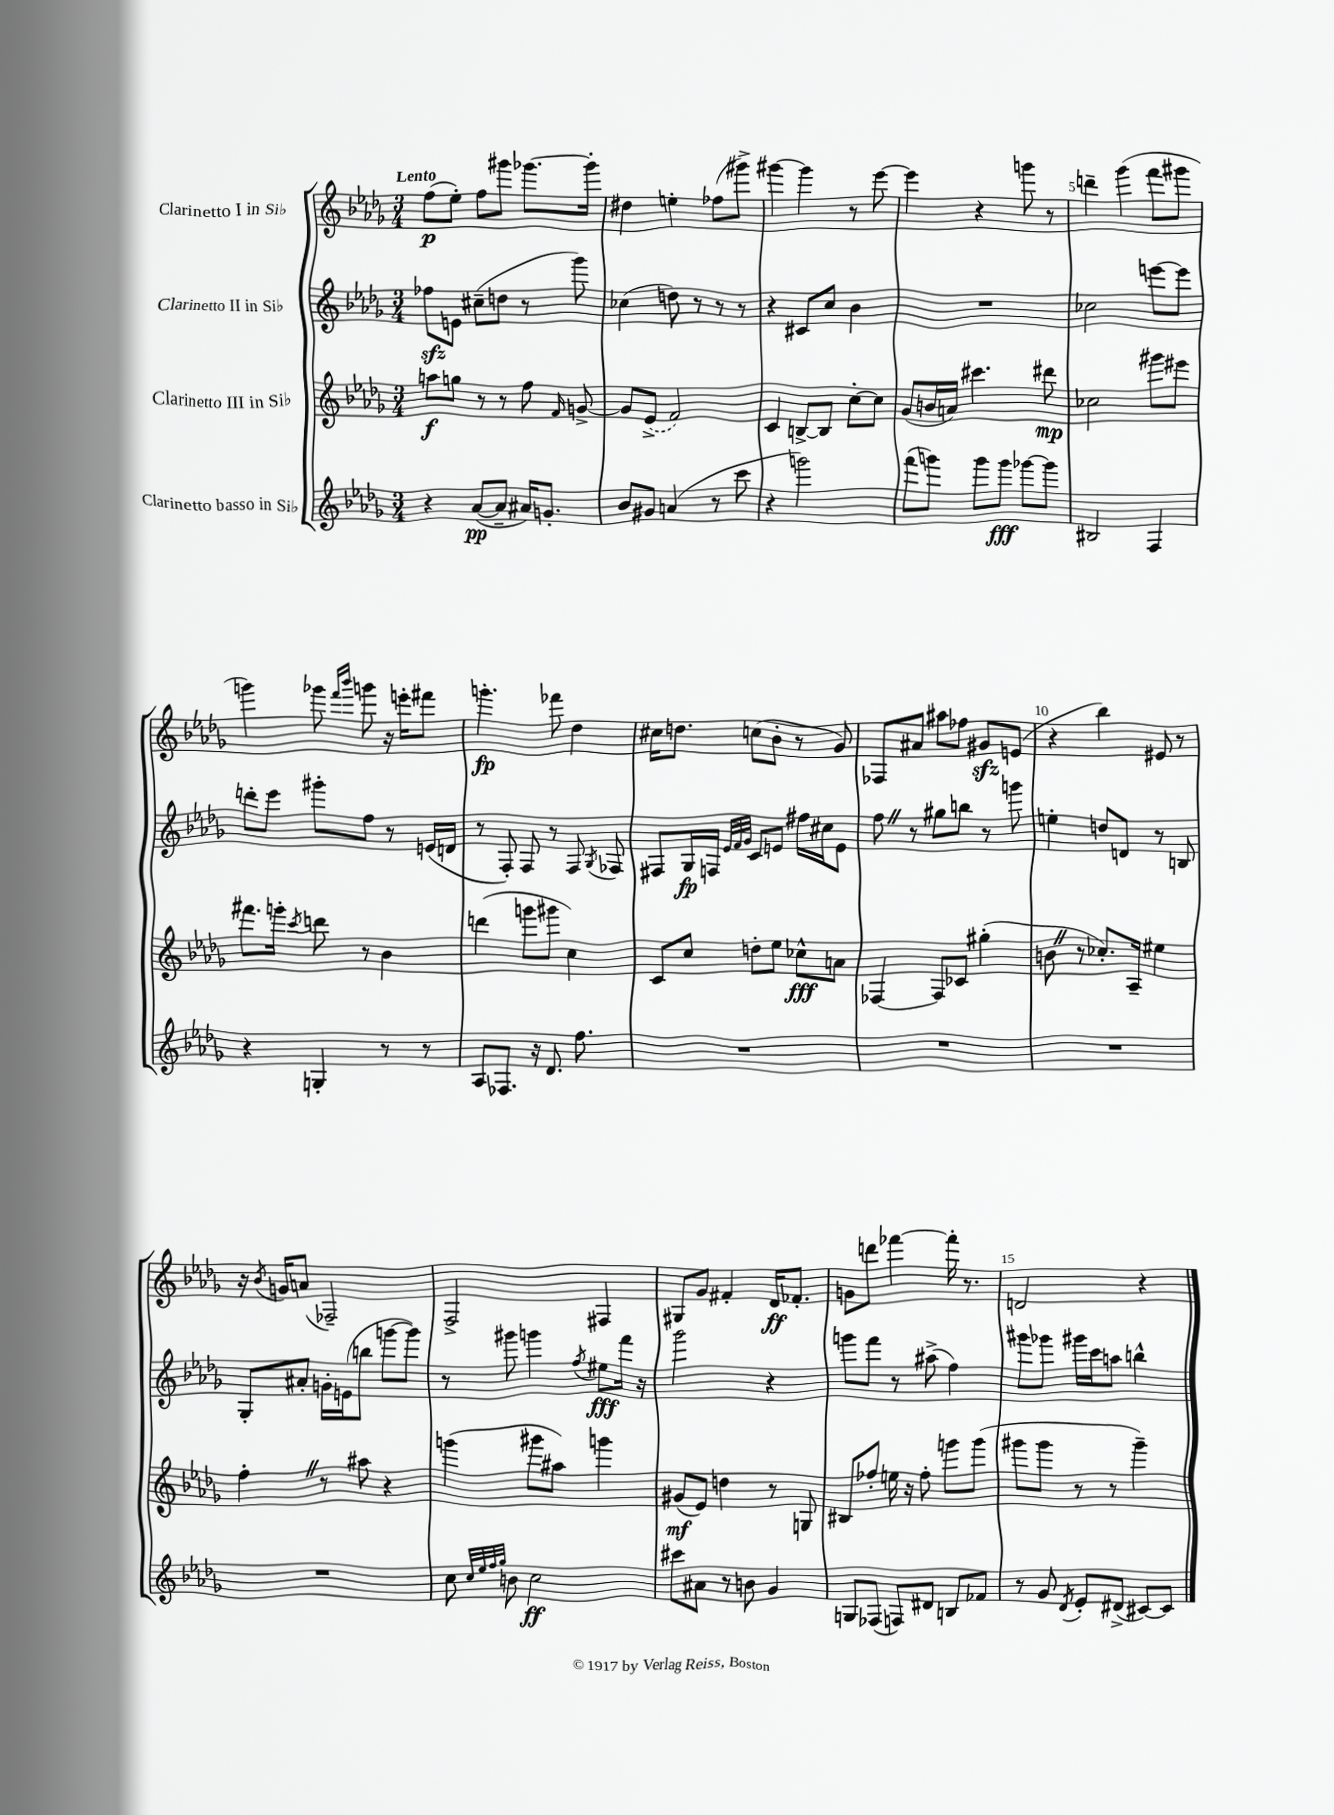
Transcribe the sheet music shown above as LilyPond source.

<<
\new StaffGroup <<
\new Staff = "s0" \with { instrumentName = "Clarinetto I in Sib" } {
    \clef treble \key des \major \numericTimeSignature \time 3/4 \tempo "Lento"
    \autoBeamOff f''8[\p( ees''8]-.) f''8[ gis'''8] ges'''8.[~ ges'''16]-. |
    dis''4 e''4-. fes''8[( gis'''8]->) |
    gis'''4~ gis'''4 r8 ees'''8~ |
    ees'''4 r4 g'''8 r8 |
    d'''4-- ges'''4( f'''8[ gis'''8] |
    g'''4) ges'''8 \grace { f'''16[ bes'''16] } g'''8 r16 e'''16[-. fis'''8] |
    g'''4.-.\fp fes'''8 des''4 |
    cis''16[ d''8.] c''8[( bes'8]-. r8 ges'8) |
    fes8[ ais'8] ais''8[ fes''8] gis'8[\sfz e'8]( |
    r4 bes''4) eis'8 r8 |
    r16 \acciaccatura { bes'8 } g'16[ a'8]( fes2--) |
    f2-> fis4 |
    gis8[ ges'8] fis'4-. des'16[\ff fes'8.]-. |
    g'8[ d'''8] fes'''4~ fes'''16-. r8. |
    d'2 r4 \bar "|." |
}
\new Staff = "s1" \with { instrumentName = "Clarinetto II in Sib" } {
    \clef treble \key des \major \numericTimeSignature \time 3/4
    \autoBeamOff fes''8[\sfz e'8] cis''8[--( d''8] r8 ges'''8) |
    ces''4( d''8) r8 r8 r8 |
    r4 cis'8[ c''8] bes'4 |
    R2. |
    ces''2 e'''8[~ e'''8] |
    d'''8[-. ees'''8] gis'''8[-. f''8] r8 e'16[( d'16] |
    r8 f8-.) f8 r8 f8 \acciaccatura { ges8 } fes8 |
    fis8[ ges16\fp f16] \grace { ees'32[ f'32 ges'32] } c'8[ e'8] fis''16[ cis''16 e'8] |
    f''8 \once \override BreathingSign.text = \markup { \musicglyph "scripts.caesura.straight" } \breathe r8 gis''8[ b''8] r8 g'''8 |
    e''4-. d''8[ d'8] r8 b8 |
    ges8[-. ais'8]-. g'16[-. e'16( b''8] g'''8[~ g'''8]) |
    r8 gis'''8 g'''4 \acciaccatura { f''8 } eis''8[\fff f'''16] r16 |
    ges'''2 r4 |
    g'''8[ f'''8] r8 ais''8->( f''4) |
    gis'''8[ ges'''8] gis'''16[ c'''16 a''8] b''4-^ \bar "|." |
}
\new Staff = "s2" \with { instrumentName = "Clarinetto III in Sib" } {
    \clef treble \key des \major \numericTimeSignature \time 3/4
    \autoBeamOff a''8[\f g''8] r8 r8 f''8 \grace { f'16 } g'8~-> |
    g'8[ \once \slurDashed ees'8]->( f'2) |
    c'4 b8[~-> b8] c''8[~-. c''8] |
    ges'8[( b'16 a'16]) cis'''4. dis'''8\mp |
    ces''2 gis'''8[ eis'''8] |
    fis'''8.[ g'''16]-. \acciaccatura { c'''8 } d'''8 r8 bes'4 |
    d'''4( g'''8[ gis'''8] c''4) |
    c'8[ c''8] d''8[-. ees''8] ces''8[-^\fff a'8] |
    fes4~ fes8[ ces'8] gis''4-.( |
    b'8 \once \override BreathingSign.text = \markup { \musicglyph "scripts.caesura.straight" } \breathe r8 ces''8.[-.) aes16]-- eis''4 |
    f''4-. \once \override BreathingSign.text = \markup { \musicglyph "scripts.caesura.straight" } \breathe r8 ais''8 r4 |
    g'''4( gis'''8[ ais''8]) g'''4 |
    gis'8[\mf( ees'8]) d''4 r8 g8 |
    bis8[ fes''8]-. e''16 r16 fes''8-. g'''8[ g'''8]( |
    gis'''8[ gis'''8] r8 r8 gis'''4--) \bar "|." |
}
\new Staff = "s3" \with { instrumentName = "Clarinetto basso in Sib" } {
    \clef treble \key des \major \numericTimeSignature \time 3/4
    \autoBeamOff r4 aes'8[~\pp( aes'8]-- ais'16[) g'8.]-. |
    bes'8[ gis'8] a'4( r8 c'''8 |
    r4 g'''2) |
    f'''8[( g'''8]) g'''8[ g'''8]\fff ges'''8[~ ges'''8] |
    bis2 f4 |
    r4 g4-. r8 r8 |
    aes8[ fes8.] r16 des'8. f''8. |
    R2. |
    R2. |
    R2. |
    R2. |
    c''8 \grace { c''32[ ees''32 f''32 ges''32] } b'8 c''2\ff |
    cis'''8[ ais'8] r8 b'8 ges'4 |
    g8[ fes8]( f8[) dis'8] b8[ fes'8] |
    r8 ges'8 \acciaccatura { des'8 } ees'8[-. dis'8]->( cis'8[~) cis'8] \bar "|." |
}
>>
>>
\layout { \context { \Score \override BarNumber.break-visibility = ##(#f #t #t) barNumberVisibility = #(every-nth-bar-number-visible 5) } }
